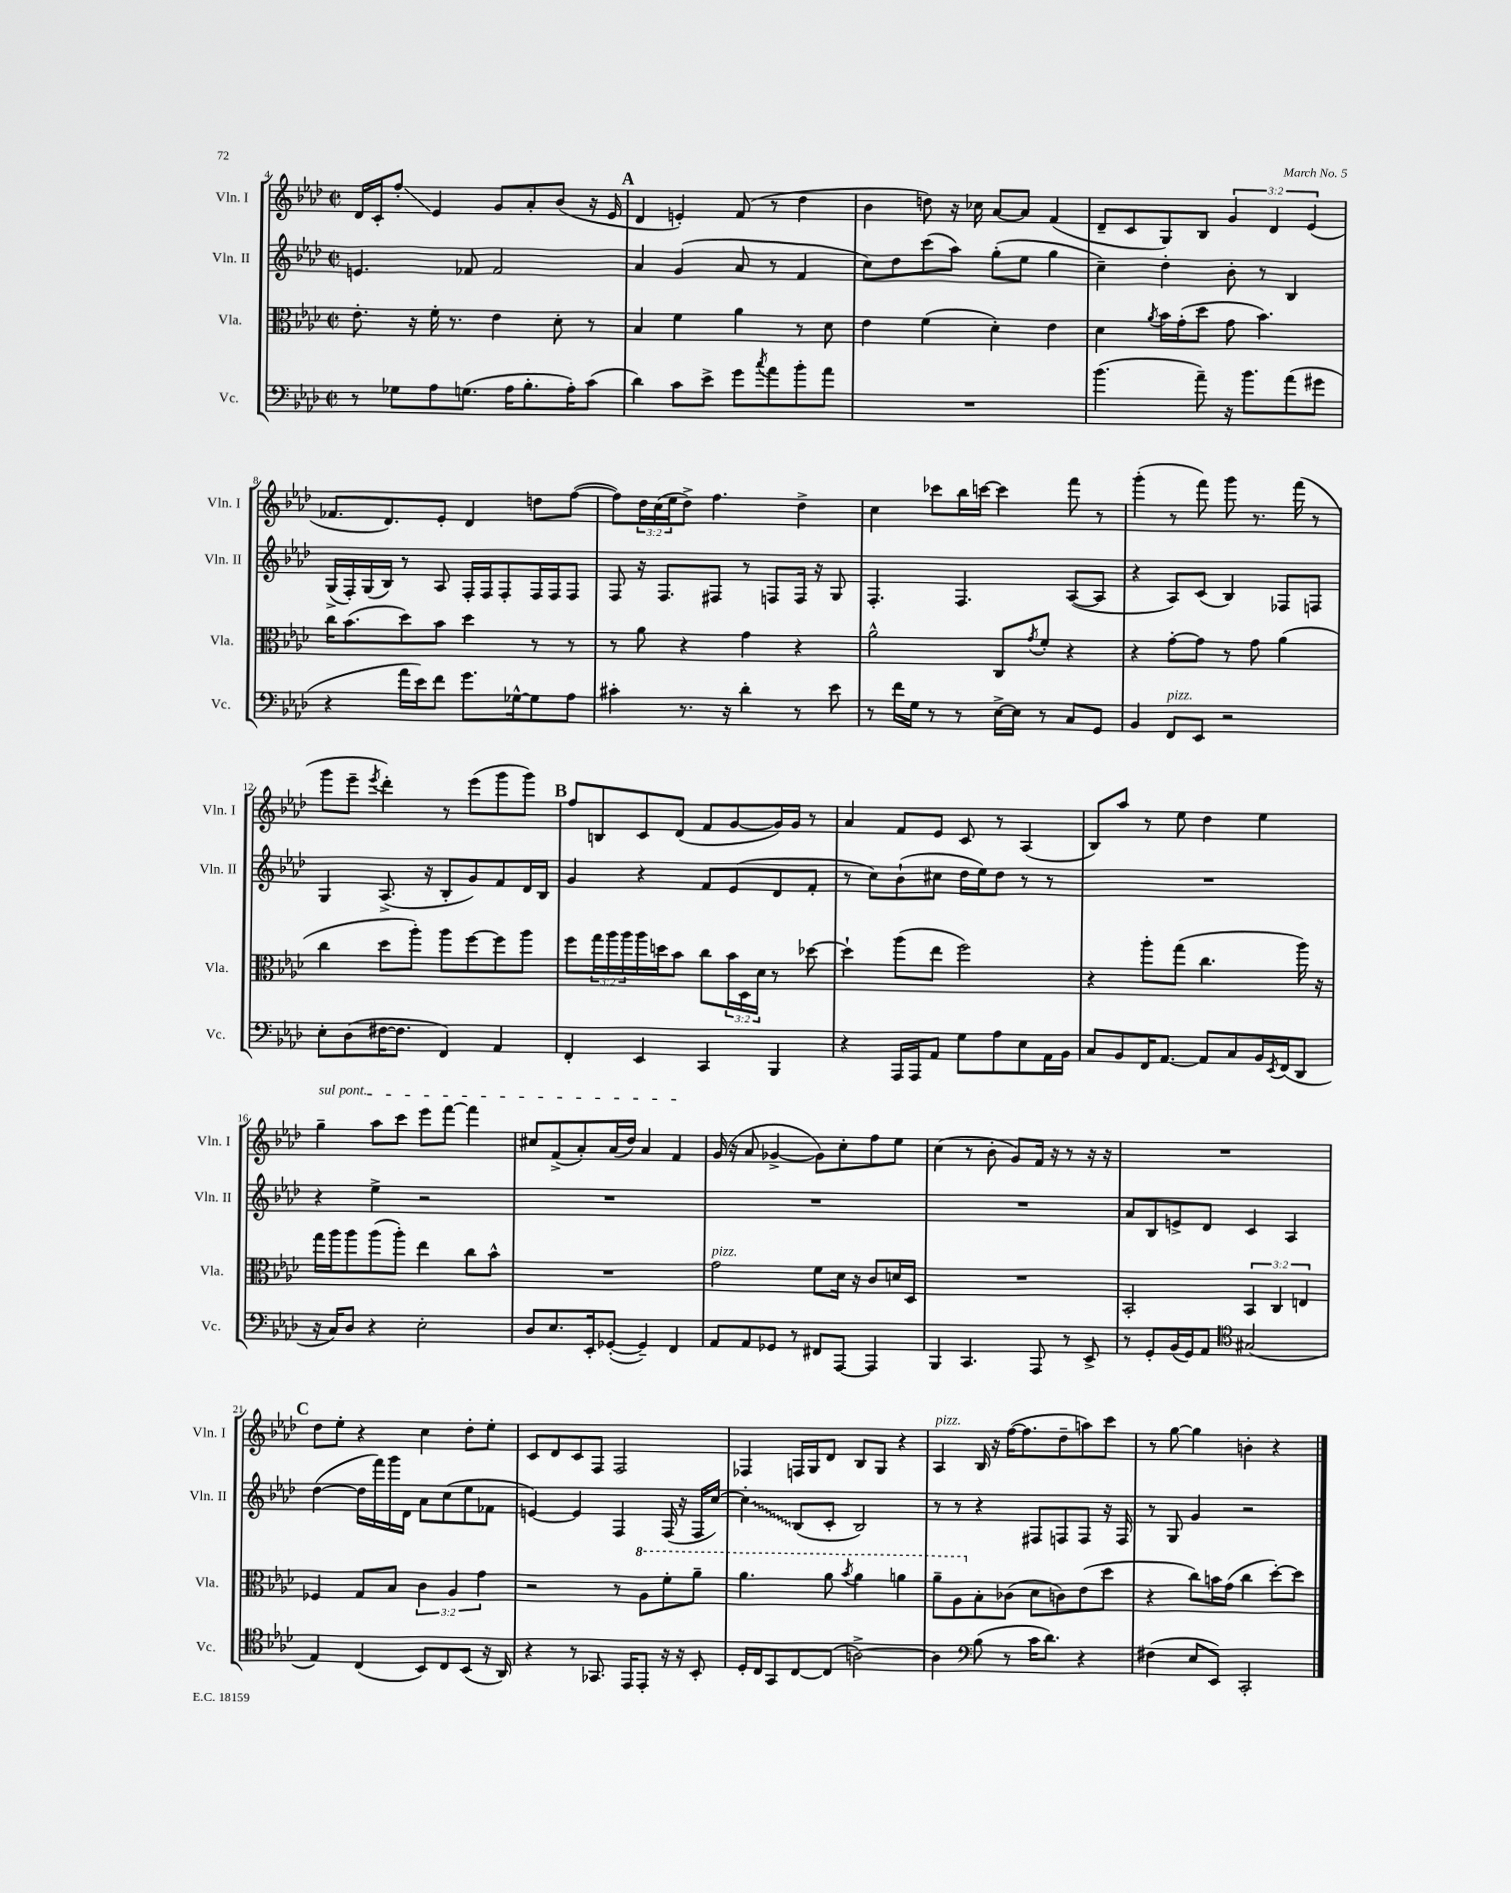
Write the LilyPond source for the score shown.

<<
\new StaffGroup <<
\new Staff = "s0" \with { instrumentName = "Vln. I" shortInstrumentName = "Vln. I" } {
    \clef treble \key aes \major \defaultTimeSignature \time 2/2 \override Staff.TupletNumber.text = #tuplet-number::calc-fraction-text
    des'16 c'16-. f''8-.\glissando ees'4 g'8 aes'8-. bes'8( r16 ees'16 |
    \mark \markup { \bold "A" } des'4 e'4-.) f'8( r8 des''4 |
    bes'4 d''8) r16 ces''16 aes'8~ aes'8 f'4( |
    des'8-- c'8 g8) bes8 \tuplet 3/2 { g'4 des'4 ees'4( } |
    fes'8. des'8.) ees'8-. des'4 d''8 f''8~( |
    f''8) \tuplet 3/2 { des''16 c''16( ees''16 } des''8->) f''4. des''4-> |
    c''4 ces'''8 bes''16 c'''16~ c'''4 f'''8 r8 |
    g'''4-.( r8 f'''8) g'''8 r8. f'''16( r8 |
    g'''8 ees'''8-- \acciaccatura { ees'''8 } des'''4-.) r8 ees'''8( g'''8 g'''8) |
    \mark \markup { \bold "B" } f''8 b8 c'8 des'8( f'8 g'8~ g'16) g'16 r8 |
    aes'4 f'8 ees'8 c'8 r8 aes4( |
    bes8) aes''8 r8 ees''8 des''4 ees''4 |
    \once \override TextSpanner.bound-details.left.text = \markup { \italic "sul pont." } g''4--\startTextSpan aes''8 c'''8 ees'''8 f'''8~ f'''4 |
    cis''8 f'8->( aes'8-.) aes'16( des''16) aes'4 f'4\stopTextSpan |
    g'16( r16 aes'8 ges'4~-> ges'8) c''8-. f''8 ees''8 |
    c''4( r8 bes'8-. g'8) f'16 r16 r8 r16 r16 |
    R1 |
    \mark \markup { \bold "C" } des''8 ees''8-. r4 c''4 des''8-. ees''8-. |
    c'8 des'8 c'8 f8 f2 |
    fes4 f16 g16 des'8 bes8 g8 r4 |
    aes4^\markup { \italic "pizz." } bes16 r16 f''16~( f''8. des''8-- a''8) c'''8 |
    r8 g''8~ g''4 b'4-. r4 \bar "|." |
}
\new Staff = "s1" \with { instrumentName = "Vln. II" shortInstrumentName = "Vln. II" } {
    \clef treble \key aes \major \defaultTimeSignature \time 2/2
    e'4. fes'8 fes'2 |
    \mark \markup { \bold "A" } aes'4 g'4( aes'8 r8 f'4 |
    c''8) des''8 c'''8( aes''8) g''8-.( ees''8 g''4 |
    c''4--) des''4-. bes'8-. r8 bes4 |
    g16->( f16-.) g16( bes16) r8 aes8 f16-. f16 f8-. f16 f16 f8 |
    f8 r16 f8. fis8 r8 f8 f16 r16 g8 |
    f4.-. f4. aes8~( aes8 |
    r4 aes8) c'8( bes4) fes8 f8 |
    g4 aes8.->( r16 bes8-. g'8) f'8 des'16 bes16 |
    \mark \markup { \bold "B" } g'4 r4 f'8 ees'8( des'8 f'8-. |
    r8 c''8) bes'8-!( cis''8 des''16 ees''16) des''8 r8 r8 |
    R1 |
    r4 ees''4-> r2 |
    R1 |
    R1 |
    R1 |
    aes'8 bes8 e'8-> des'8 c'4 aes4 |
    \mark \markup { \bold "C" } des''4~( des''16 f'''16) g'''16 des'16 aes'8 c''8( ees''8 fes'8 |
    e'4~) e'4 f4 f16( r16 f16 c''16~) |
    \once \override Glissando.style = #'zigzag c''4-.\glissando bes8( c'8-. bes2) |
    r8 r8 r4 fis8 f8 f8 r16 f16 |
    r8 g8 g'4 r2 \bar "|." |
}
\new Staff = "s2" \with { instrumentName = "Vla." shortInstrumentName = "Vla." } {
    \clef alto \key aes \major \defaultTimeSignature \time 2/2 \override Staff.TupletNumber.text = #tuplet-number::calc-fraction-text
    ees'8.-. r16 f'16-. r8. ees'4 des'8-. r8 |
    \mark \markup { \bold "A" } bes4 f'4 aes'4 r8 des'8 |
    ees'4 f'4( des'4-.) ees'4 |
    des'4 \acciaccatura { aes'8 } bes'16 g'16-.( des''8 g'8 bes'4.) |
    c''16 bes'8.( des''8) bes'8 des''4 r8 r8 |
    r8 aes'8 r4 g'4 r4 |
    aes'2-^ c8 \acciaccatura { g'8 } f'8-. r4 |
    r4 g'8~-. g'8 r8 g'8 aes'4( |
    c''4 des''8 aes''8-.) aes''8 f''8~ f''8 aes''8 |
    \mark \markup { \bold "B" } f''8 \tuplet 3/2 { g''16 aes''16 aes''16 } aes''16 d''16 bes'8 c''8 \tuplet 3/2 { bes'16 des16 des'16 } r8 des''8~ |
    des''4-! aes''8( ees''8 f''2) |
    r4 aes''8-. g''8( c''4. aes''16) r16 |
    g''16 aes''16 aes''8 aes''8( aes''8-.) ees''4 c''8 bes'8-^ |
    R1 |
    g'2^\markup { \italic "pizz." } f'8 des'16 r16 c'8 d'16 des16 |
    R1 |
    bes,2-. \tuplet 3/2 { bes,4 c4 e4 } |
    \mark \markup { \bold "C" } fes4 g8 bes8 \tuplet 3/2 { c'4 aes4 g'4 } |
    r2 r8 \ottava #1 aes'8 f''8-. aes''8-- |
    aes''4. aes''8 \acciaccatura { bes''8 } aes''4 a''4 |
    aes''8-- aes'8 \ottava #0 bes8-. ces'8( des'8 c'8) ees'8( des''8 |
    r4 c''8) b'16 g'16( c''4 des''8~-.) des''8 \bar "|." |
}
\new Staff = "s3" \with { instrumentName = "Vc." shortInstrumentName = "Vc." } {
    \clef bass \key aes \major \defaultTimeSignature \time 2/2
    r8 ges8 aes8 g8.( aes16 bes8.-. aes16-.) c'8( |
    \mark \markup { \bold "A" } des'4) c'8 ees'8-> g'8 \acciaccatura { c''8 } aes'8 bes'8-. aes'8 |
    R1 |
    bes'4.( aes'8--) r16 bes'8. aes'8( gis'8 |
    r4 aes'16 ees'16) f'8 g'8. ges16~-^ ges8 aes8 |
    cis'4-. r8. r16 des'4-. r8 ees'8 |
    r8 f'16 g16 r8 r8 ees16~-> ees16 r8 c8 g,8 |
    bes,4 f,8^\markup { \italic "pizz." } ees,8 r2 |
    ees8-. des8( fis16~ fis8. f,4) aes,4 |
    \mark \markup { \bold "B" } f,4-. ees,4 c,4 bes,,4 |
    r4 aes,,16 aes,,16 aes,8 g8 aes8 ees8 aes,16 bes,16 |
    c8 bes,8 f,16 aes,8.~ aes,8 c8 bes,16 \acciaccatura { ees,8 } f,16( des,8 |
    r16 c16) des8 r4 ees2-. |
    des8 ees8. ees,16-. ges,8~-.( ges,4--) f,4 |
    aes,8 aes,8 ges,8 r8 fis,8 aes,,8~ aes,,4 |
    bes,,4 c,4. aes,,8 r8 ees,8-> |
    r8 g,8-. bes,16( g,16) aes,8 \clef tenor gis2( |
    \mark \markup { \bold "C" } ees4) c4( bes,8) c8 bes,8( r16 aes,16) |
    r4 r8 ges,8. ees,16 ees,8-. r16 r16 bes,8-. |
    des16-. c16 g,8 c8~ c8( a2~->) |
    a4 \clef bass bes8( r8 c'16 des'8.) r4 |
    fis4( ees8 ees,8) c,2-. \bar "|." |
}
>>
>>
\layout { \context { \Score currentBarNumber = #4 } }
